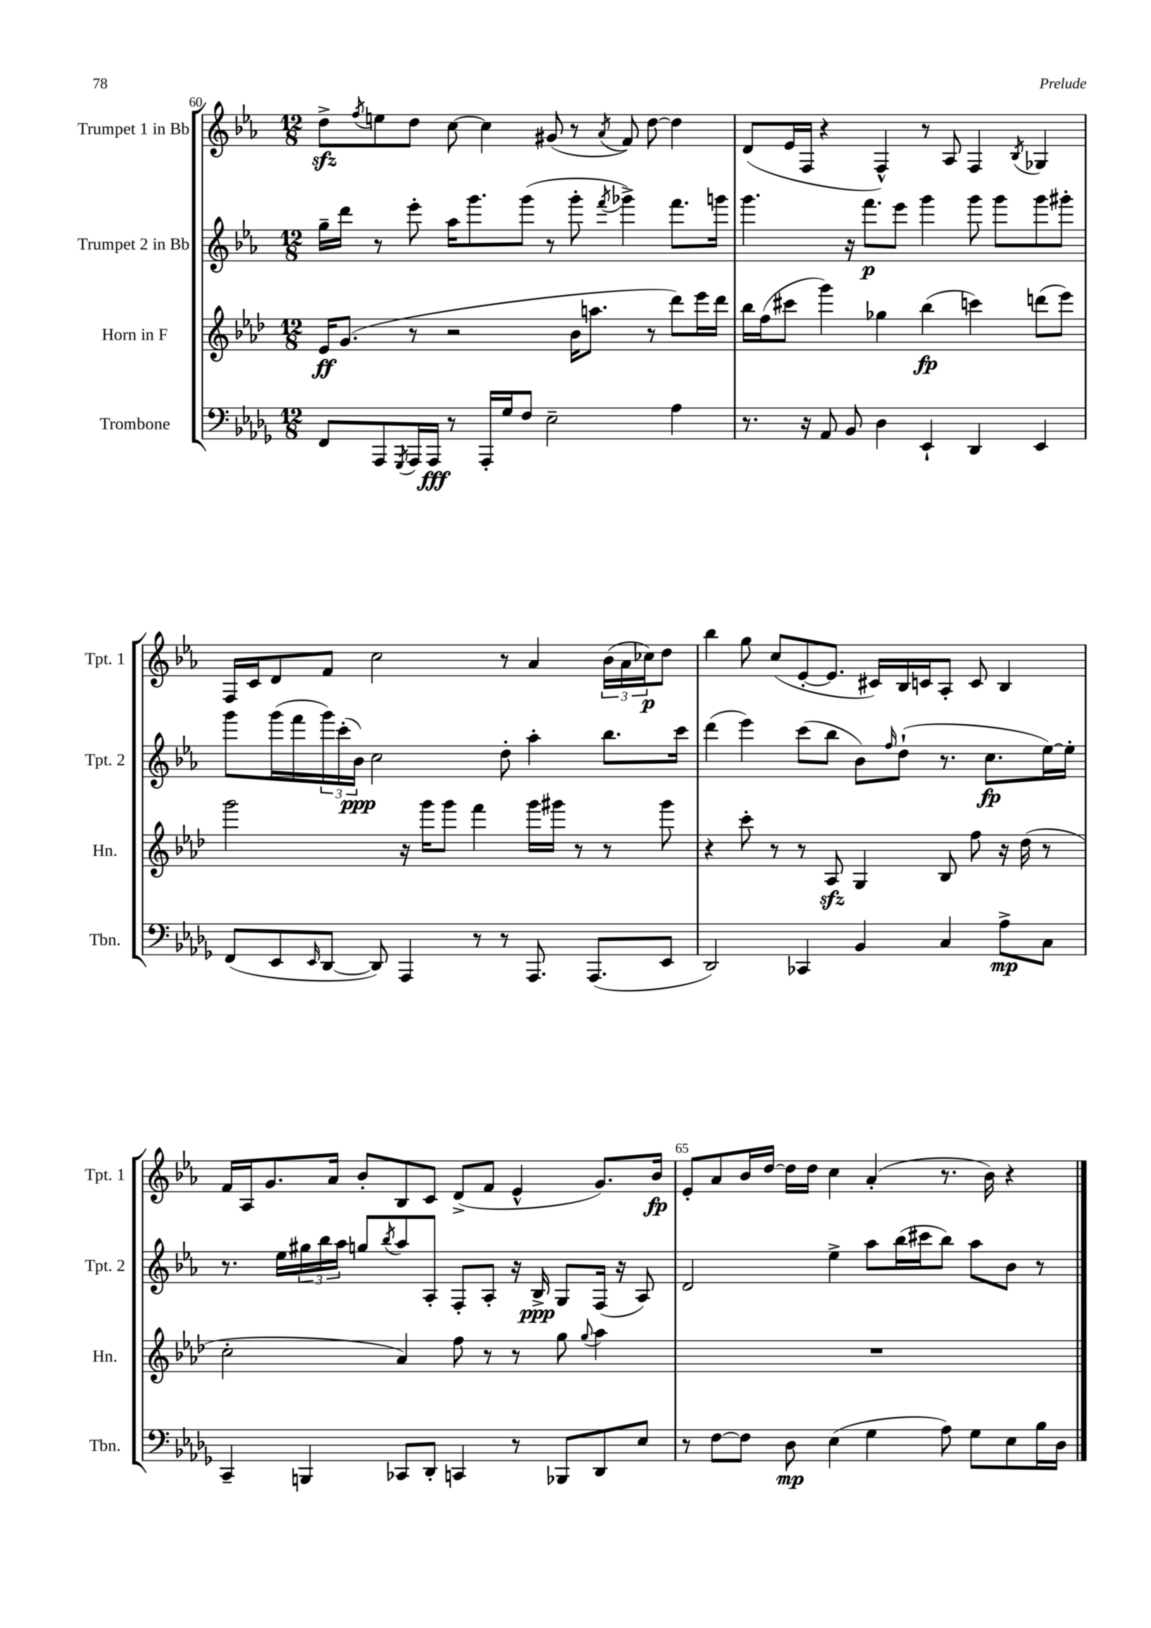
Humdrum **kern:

**kern	**kern	**kern	**kern
*staff4	*staff3	*staff2	*staff1
*clefF4	*clefG2	*clefG2	*clefG2
*k[b-e-a-d-g-]	*k[b-e-a-d-]	*k[b-e-a-]	*k[b-e-a-]
*M12/8	*M12/8	*M12/8	*M12/8
8FF	16e-	16gg~	8dd^
.	(8.g	16ddd	.
.	.	.	8qff
8AAA-	.	8r	8ee
8qGGG-	.	.	.
16AAA-	8r	8eee-'	8dd
16AAA-	.	.	.
8r	2r	16aa-	[8cc
.	.	8.ggg	.
16AAA-'	.	.	4cc]
16G-	.	.	.
8F	.	(8ggg	.
2E-~	.	8r	(8g#
.	16b-	8ggg'	8r
.	8.aa	.	.
.	.	8qfff	8qa-
.	.	4ggg-^)	8f)
.	8r	.	[8dd
4A-	8ddd-)	8.fff	4dd]
.	16eee-	.	.
.	16ddd-	16ggg	.
=	=	=	=
8.r	16bb-	4.ggg	(8d
.	(16ff	.	.
.	8ccc#	.	16e-
16r	.	.	16F
8AA-	4ggg)	.	4r
8BB-	.	16r	.
.	.	8.fff	.
4D-	4gg-	.	4F^^)
.	.	8eee-	.
4EE-`	(4bb-	4ggg	8r
.	.	.	8A-
4DD-	4ccc)	8ggg	4F
.	.	8ggg	.
.	.	.	8qB-
4EE-	(8ddd	8ggg	4G-
.	8eee-)	8ggg#'	.
=	=	=	=
(8FF	2ggg	8ggg	16F
.	.	.	16c
8EE-	.	(16ggg	8d
.	.	16fff	.
16qqEE-	.	.	.
[8DD-	.	24ggg)	8f
.	.	(24ccc'	.
.	.	24b-)	.
8DD-])	.	2cc	2cc
4AAA-	16r	.	.
.	16ggg	.	.
.	8ggg	.	.
8r	4fff	.	.
8r	.	8dd'	8r
8.AAA-	16ggg	4aa-'	4a-
.	16ggg#	.	.
.	8r	.	.
(8.AAA-	.	.	.
.	8r	8.bb-	(24b-
.	.	.	24a-
.	.	.	24cc-)
8EE-	8ggg#	.	8dd
.	.	16ccc	.
=	=	=	=
2DD-)	4r	(4ddd	4bb-
.	8ccc'	4eee-)	8gg
.	8r	.	(8cc
4CC-	8r	(8ccc	[8e-'
.	8A-	8bb-	8.e-]
4BB-	4G	8b-)	.
.	.	.	16c#)
.	.	16qqff	.
.	.	(8dd`	16B-
.	.	.	16c
4C	8B-	8.r	8A-'
.	8ff	.	8c
.	.	8.cc	.
8A-^	16r	.	4B-
.	(16dd-	.	.
8C	8r	[16ee-)	.
.	.	16ee-']	.
=	=	=	=
4CC~	2cc'	8.r	16f
.	.	.	16A-
.	.	.	8.g
.	.	16ee-	.
4BBB	.	24gg#	.
.	.	24bb-	.
.	.	.	16a-
.	.	24aa-	.
.	.	8gg	8b-'
.	.	8qbb-	.
8CC-	4a-)	8aa-	8B-
8DD-'	.	8A-'	8c
4CC	8ff	8F'	(8d^
.	8r	8A-'	8f
8r	8r	16r	4e-^^
.	.	16B-^	.
8BBB-	8gg	8G	.
.	8qqgg	.	.
8DD-	4aa-	(16F	8.g)
.	.	16r	.
8E-	.	8A-)	.
.	.	.	16b-
=	=	=	=
8r	1.r	2d	8e-'
[8F	.	.	8a-
8F]	.	.	16b-
.	.	.	[16dd
8D-	.	.	16dd]
.	.	.	16dd
(4E-	.	4ee-^	4cc
4G-	.	8aa-	(4a-'
.	.	(16bb-	.
.	.	16ccc#	.
8A-)	.	8bb-)	8.r
8G-	.	8aa-	.
.	.	.	16b-)
8E-	.	8b-	4r
16B-	.	8r	.
16D-	.	.	.
==	==	==	==
*-	*-	*-	*-
